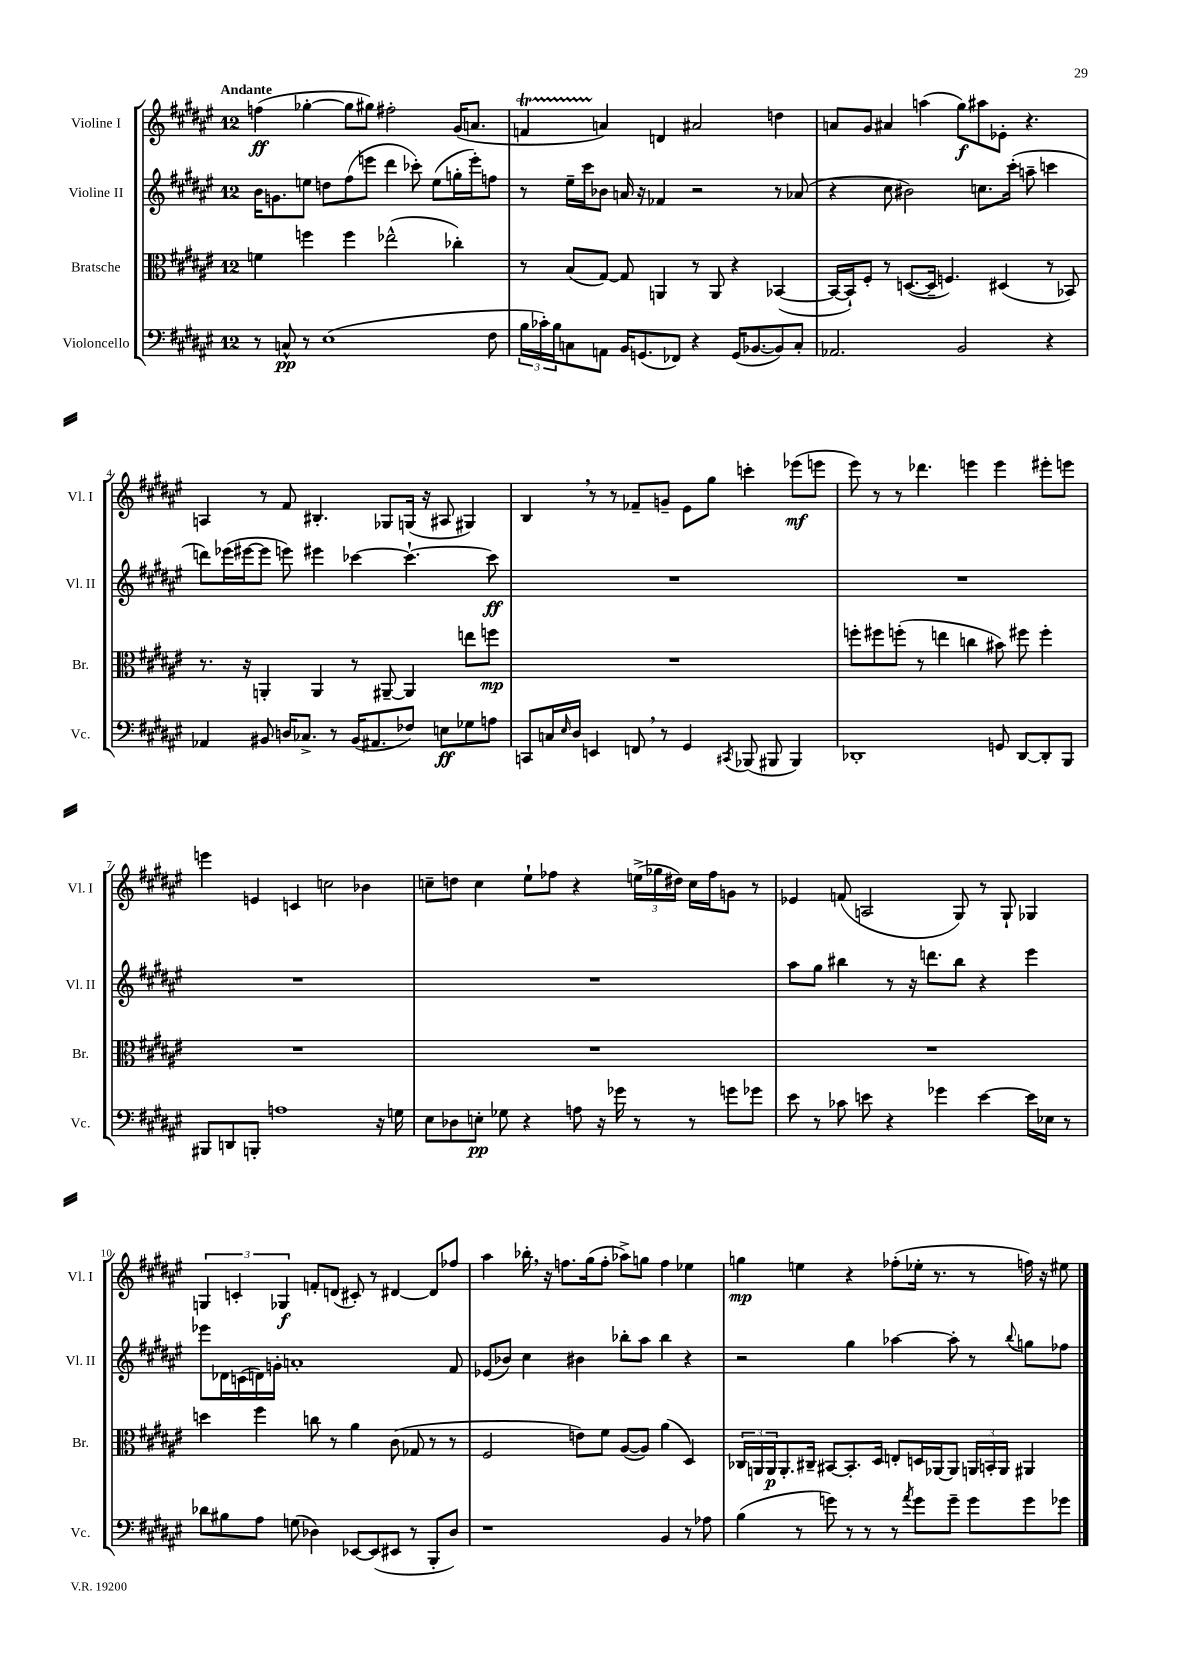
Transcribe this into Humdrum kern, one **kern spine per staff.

**kern	**kern	**kern	**kern
*staff4	*staff3	*staff2	*staff1
*clefF4	*clefC3	*clefG2	*clefG2
*k[f#c#g#d#a#e#]	*k[f#c#g#d#a#e#]	*k[f#c#g#d#a#e#]	*k[f#c#g#d#a#e#]
*M12/8	*M12/8	*M12/8	*M12/8
8r	4f	16b	(4ff
.	.	8.g	.
8C^^	.	.	.
8r	4ff	8ee	[4gg-'
(1E#	.	8dd	.
.	4ff	(8ff#	8gg-]
.	.	8eee	8gg#)
.	(2ee-^^	4ddd#	2ff#'
.	.	8ccc-')	.
.	.	(8ee	.
.	4cc-')	16gg'	(16g#
.	.	16eee')	8.a
8F#	.	8ff	.
=	=	=	=
24B	8r	8r	4f
24c-')	.	.	.
24B	.	.	.
8C	(8B	16ee#~	.
.	.	16ccc#	.
8AA	[8G#)	8b-	4a)
16BB	8G#]	16a	.
(8.GG	.	16r	.
.	4AA	4f-	4d
8FF-)	.	.	.
4r	8r	2r	2a#
.	8AA	.	.
(16GG	4r	.	.
[8.BB-	.	.	.
8BB-])	([4BB-	8r	4dd
8C'	.	(8a-	.
=	=	=	=
2.AA-	16BB-_	4r	8a
.	16BB-`])	.	.
.	8F#'	.	8g#
.	8r	8cc#	4a#
.	([8.D	2b#)	.
.	.	.	(4aa
.	16D~]	.	.
.	4.F)	.	.
2BB	.	.	8gg#)
.	.	8.cc	8aa#
.	(4D#	.	8e-'
.	.	(16ccc#'	.
.	.	8aa~	4.r
4r	8r	4ccc	.
.	8BB-)	.	.
=	=	=	=
4AA-	8.r	8ddd)	4A
.	.	(16eee-	.
.	16r	[16eee#	.
8BB#	4AA'	8eee#]	8r
16D	.	8eee)	8f#
8.C-^	.	.	.
.	4AA	4eee#	4.B#'
8r	.	.	.
(16BB#	8r	[4ccc-	.
8.AA#	.	.	.
.	[8AA#~	.	8G-
8F-)	4AA#]	4.ccc-`_	(16G
.	.	.	16r
8E	.	.	8A#
8G-	8ee	.	4G#)
8A	8ff	8ccc-]	.
=	=	=	=
8CC	1.r	1.r	4B
16C	.	.	.
16qqE#	.	.	.
16D#	.	.	.
4EE	.	.	8r
.	.	.	8r
8FF	.	.	8f-~
8r	.	.	8g~
4GG#	.	.	8e#
.	.	.	8gg#
8qCC#	.	.	.
(8BBB-	.	.	4ccc'
8BBB#	.	.	.
4BBB#)	.	.	(8eee-
.	.	.	8eee
=	=	=	=
1DD-'	8ff'	1.r	8eee#)
.	8ff#	.	8r
.	(8ff'	.	8r
.	8r	.	4.ddd-
.	4ee	.	.
.	4cc	.	4eee
8GG	8b#)	.	4eee
[8DD-	8ff#	.	.
8DD-']	4ff#'	.	8eee#'
8BBB	.	.	8eee
=	=	=	=
8BBB#	1.r	1.r	4eee
8DD	.	.	.
8BBB'	.	.	4e
1A	.	.	.
.	.	.	4c
.	.	.	2cc
.	.	.	4b-
16r	.	.	.
16G	.	.	.
=	=	=	=
8E#	1.r	1.r	8cc~
8D-	.	.	8dd
8E'	.	.	4cc
8G-	.	.	.
4r	.	.	8ee#`
.	.	.	8ff-
8A	.	.	4r
16r	.	.	.
16g-	.	.	.
8r	.	.	(24ee^
.	.	.	24gg-
.	.	.	24dd#)
8r	.	.	16cc
.	.	.	16ff-
8g	.	.	8g
8g-	.	.	8r
=	=	=	=
8e#	1.r	8aa#	4e-
8r	.	8gg#	.
8c-	.	4bb#	(8f
8e	.	.	2A
4r	.	8r	.
.	.	16r	.
.	.	8.ddd	.
4g-	.	.	.
.	.	8bb#	8G#)
[4e	.	4r	8r
.	.	.	8G#`
16e]	.	4eee#	4G-
16E-	.	.	.
8r	.	.	.
=	=	=	=
8d-	4dd	8eee-	6G
8B#	.	16d-	.
.	.	.	6c'
.	.	(16c	.
8A#	4ff#	16d)	.
.	.	16g'	.
.	.	.	6G-
(8G	.	1a'	.
4D-)	8cc	.	8f'
.	8r	.	(8d
[8EE-	4a#	.	8c#')
(8EE-]	.	.	8r
8EE#	(8c#	.	[4d#
8r	8G-	.	.
8BBB'	8r	.	8d#]
8D-)	8r	8f#	8ff-
=	=	=	=
1r	2F#	(8e-	4aa#
.	.	8b-)	.
.	.	4cc#	16bb-'
.	.	.	16r
.	.	.	8.ff
.	8e)	4b#	.
.	.	.	(16gg#
.	8f#	.	8ff'
.	([8A#	8bb-'	8aa-^)
.	8A#])	8aa#	8gg
4BB	(4a#	4bb-	4ff
8r	4D#)	4r	4ee-
8A-	.	.	.
=	=	=	=
(4B	24C-	2r	4gg
.	24AA	.	.
.	24AA	.	.
.	8.AA'	.	.
8r	.	.	4ee
.	16C#~	.	.
8g)	[8BB#	.	.
8r	8.BB#']	4gg#	4r
8r	.	.	.
.	16D#	.	.
8r	8E'	[4aa-	(8ff-'
8qa#	.	.	.
8g	16D	.	16ee-'
.	[16AA-	.	8.r
8g~	8AA-]	8aa-']	.
8g	24AA	8r	8r
.	24BB'	.	.
.	24AA	.	.
.	.	8qqbb	.
8g	4AA#	8gg	16ff)
.	.	.	16r
8g-	.	8ff-	8ee#
==	==	==	==
*-	*-	*-	*-
